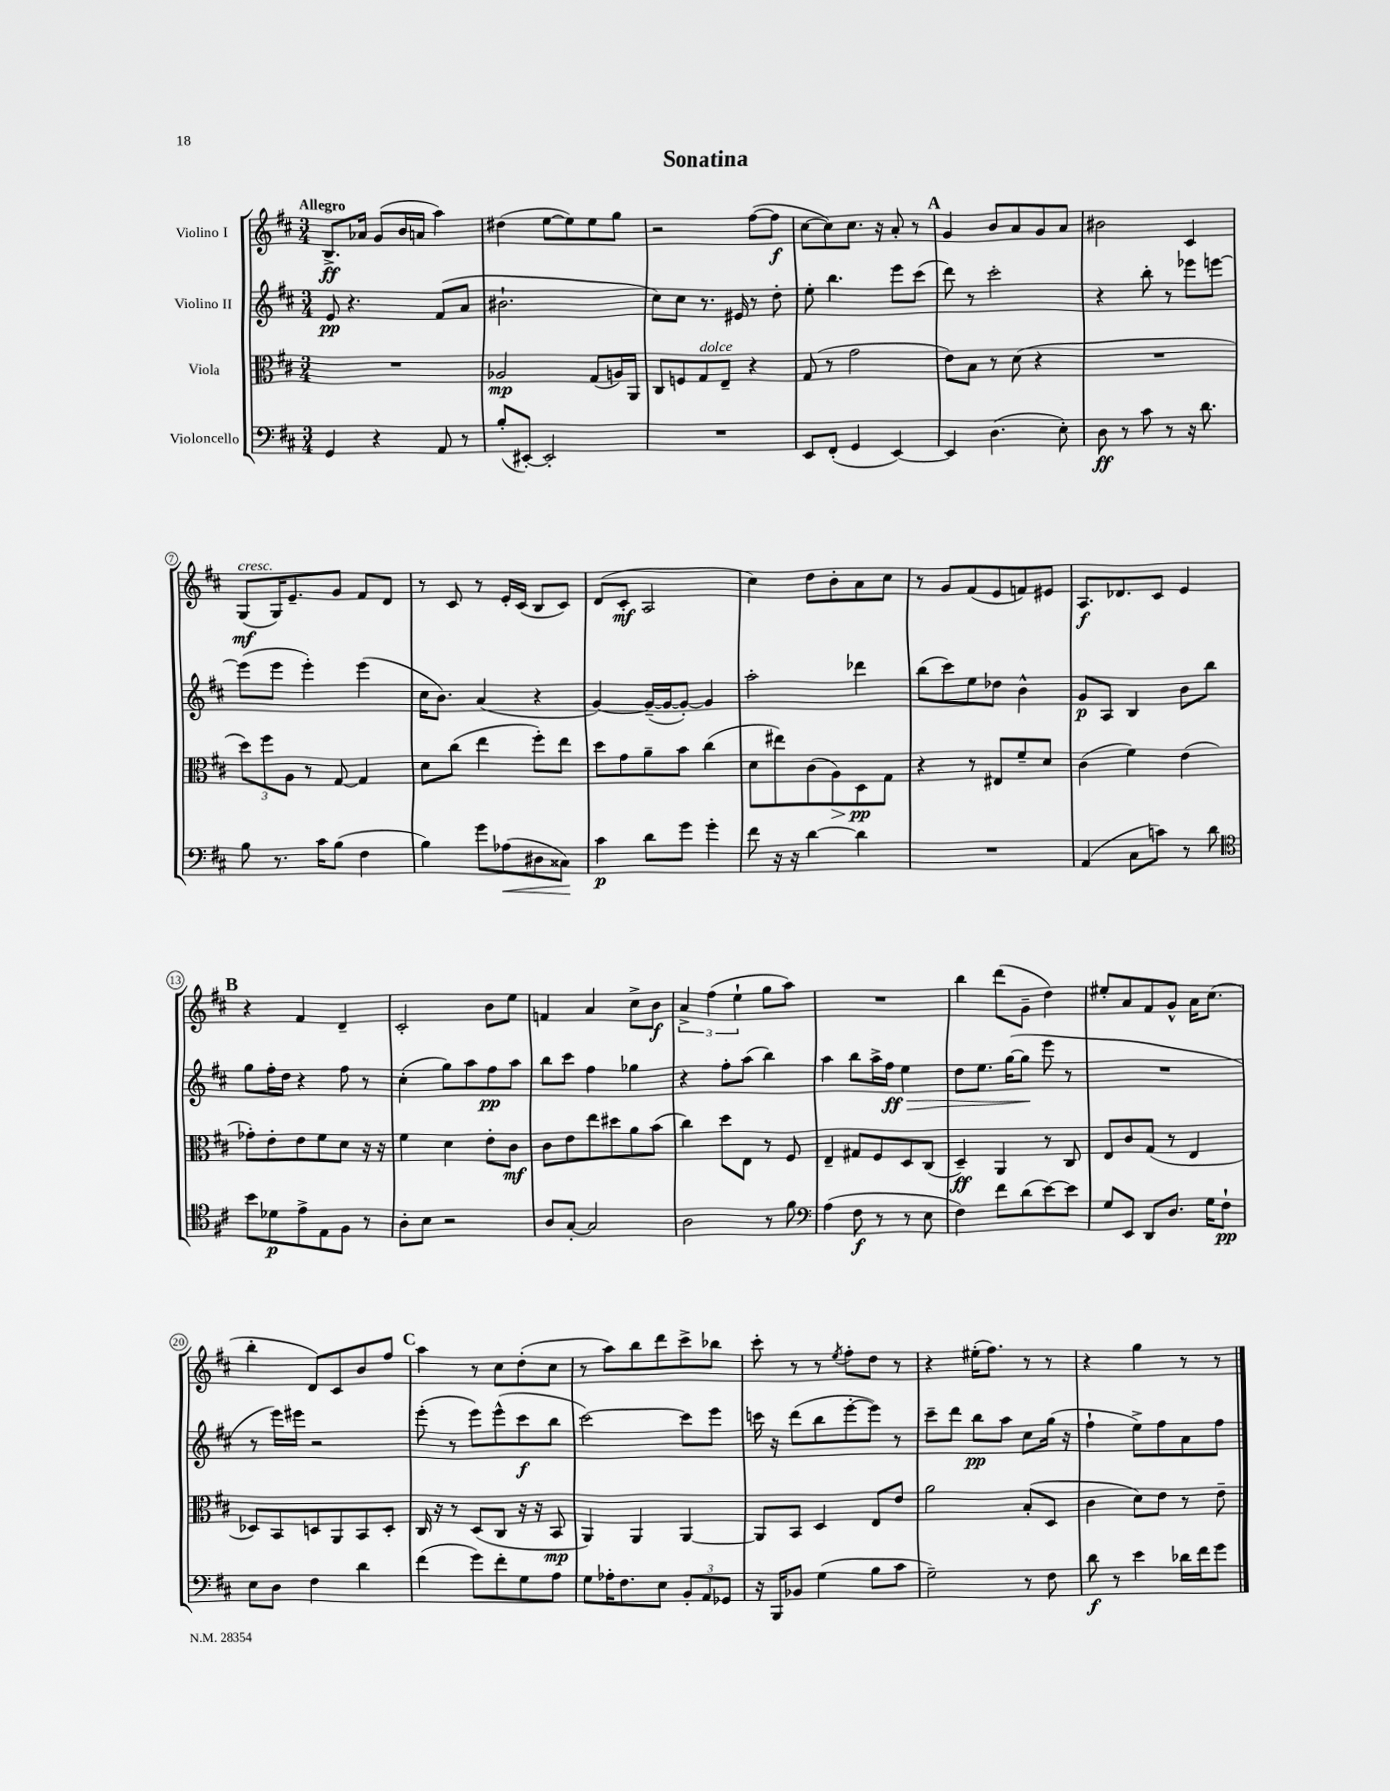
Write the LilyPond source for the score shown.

\header { title = "Sonatina" }
<<
\new StaffGroup <<
\new Staff = "s0" \with { instrumentName = "Violino I" } {
    \clef treble \key d \major \numericTimeSignature \time 3/4 \tempo "Allegro"
    b8.->\ff aes'16 g'8( b'16 a'16 a''4) |
    dis''4( e''8~ e''8) e''8 g''8 |
    r2 fis''8~( fis''8\f |
    cis''8~ cis''8) cis''8. r16 a'8-. r8 |
    \mark \markup { \bold "A" } g'4 b'8 a'8 g'8 a'8 |
    bis'2 cis'4 |
    g8\mf^\markup { \italic "cresc." }( g16) e'8.-- g'8 fis'8 d'8 |
    r8 cis'8 r8 e'16-. cis'16( b8 cis'8) |
    d'8( cis'8-.\mf a2 |
    cis''4) d''8 b'8-. a'8 cis''8 |
    r8 g'8 fis'8( e'8 f'8) eis'8 |
    a8.\f des'8. cis'8 e'4 |
    \mark \markup { \bold "B" } r4 fis'4 d'4-- |
    cis'2-. b'8 e''8 |
    f'4 a'4 cis''8-> b'8\f |
    \tuplet 3/2 { a'4-> fis''4( e''4-! } g''8 a''8) |
    R2. |
    b''4 d'''8( g'8-- d''4) |
    eis''8-. a'8 fis'8 g'8-^ a'16 cis''8.( |
    b''4-. d'8) cis'8 b'8 fis''8 |
    \mark \markup { \bold "C" } a''4 r8 cis''8 d''8-.( cis''8 |
    r8 a''8) b''8 d'''8 cis'''8-> bes''8 |
    cis'''8-. r8 r8 \acciaccatura { e''8 } fis''8-. d''8 r8 |
    r4 eis''16-.( fis''8.) r8 r8 |
    r4 g''4 r8 r8 \bar "|." |
}
\new Staff = "s1" \with { instrumentName = "Violino II" } {
    \clef treble \key d \major \numericTimeSignature \time 3/4
    e'8\pp r4. fis'8( a'8 |
    bis'2.-! |
    cis''8) cis''8 r8. eis'16 r8 d''8-. |
    e''8-. b''4. e'''8 cis'''8( |
    \mark \markup { \bold "A" } d'''8) r8 cis'''2-. |
    r4 b''8-. r8 ees'''8 e'''8~ |
    e'''8( e'''8 e'''4-.) e'''4( |
    cis''16 b'8.) a'4( r4 |
    g'4~) g'16~--( g'16~ g'8~-.) g'4 |
    a''2-. des'''4 |
    b''8( cis'''8) e''8 des''8 b'4-^ |
    g'8\p a8 b4 b'8 b''8 |
    \mark \markup { \bold "B" } g''8 fis''16-. d''16 r4 fis''8 r8 |
    cis''4-.( g''8) a''8 fis''8\pp a''8 |
    b''8 cis'''8 fis''4 ges''4 |
    r4 fis''8-. a''8( b''4) |
    a''4 b''8 a''16-> fis''16\ff\> e''4 |
    d''8 e''8. g''16~( g''8\! e'''8 r8 |
    R2. |
    r8 e'''16) eis'''16 r2 |
    \mark \markup { \bold "C" } e'''8-.( r8 e'''8) e'''8-^( cis'''8\f b''8 |
    cis'''2~) cis'''8 e'''8 |
    c'''16 r16 d'''8( b''8 e'''8~-. e'''8) r8 |
    cis'''8-- d'''8 b''8\pp a''8 cis''8 g''16( r16 |
    fis''4-! e''8->) fis''8 a'8 fis''8 \bar "|." |
}
\new Staff = "s2" \with { instrumentName = "Viola" } {
    \clef alto \key d \major \numericTimeSignature \time 3/4
    R2. |
    aes2\mp g8( a16) a,16 |
    cis8 f8 g8^\markup { \italic "dolce" } e8-- r4 |
    g8( r8 g'2 |
    \mark \markup { \bold "A" } e'8) b8 r8 d'8( r4 |
    R2. |
    \tuplet 3/2 { d''8) fis''8 a8 } r8 g8~ g4 |
    d'8 cis''8( e''4 fis''8-.) e''8 |
    d''8 g'8 a'8-- b'8 cis''4( |
    d'8 eis''8) cis'8( a8\>) d8\pp\! g8 |
    r4 r8 eis8 fis'8-- d'8 |
    cis'4( fis'4) e'4( |
    \mark \markup { \bold "B" } ges'8-.) e'8-. e'8 fis'8 d'8 r16 r16 |
    fis'4 d'4 e'8-. cis'8\mf |
    cis'8 e'8 e''8 dis''8 a'8 b'8( |
    cis''4) d''8 e8 r8 fis8 |
    e4-- gis8 fis8 d8 cis8( |
    d4--\ff) a,4 r8 cis8 |
    e8 cis'8 g8( r8 e4 |
    des8) b,8 d8 a,8 b,8 d8-. |
    \mark \markup { \bold "C" } cis16 r16 r8 d8( cis8 r16 r16 b,8\mp |
    a,4) a,4 a,4~ |
    a,8 b,8 d4 e8 e'8 |
    a'2 b8-.( d8 |
    cis'4 d'8) e'8 r8 e'8-- \bar "|." |
}
\new Staff = "s3" \with { instrumentName = "Violoncello" } {
    \clef bass \key d \major \numericTimeSignature \time 3/4
    g,4 r4 a,8 r8 |
    b8-.( eis,8~-.) eis,2-. |
    R2. |
    e,8 fis,8-.( g,4 e,4~) |
    \mark \markup { \bold "A" } e,4 d4.( e8-.) |
    d8\ff r8 cis'8 r8 r16 d'8. |
    b8 r8. cis'16 b8( fis4 |
    b4) g'8 aes8\<( dis8 cisis8\!) |
    cis'4\p d'8 g'8 g'4-. |
    fis'8 r16 r16 d'4~ d'4 |
    R2. |
    a,4( cis8 c'8) r8 d'8 |
    \mark \markup { \bold "B" } \clef tenor b'8 des'8\p e'8-> e8 fis8 r8 |
    a8-. b8 r2 |
    a8 g8~-. g2 |
    a2 r8 fis'8 |
    \clef bass a4( fis8\f r8 r8 e8 |
    fis4) fis'8 d'8( e'8~) e'8 |
    g8 e,8 d,8 d8. g16 fis8-!\pp |
    e8 d8 fis4 d'4 |
    \mark \markup { \bold "C" } fis'4( g'8) fis'8-. g8 a8 |
    g8 aes16-. fis8. e8 \tuplet 3/2 { b,8-. a,8 ges,8 } |
    r16 b,,16 bes,8 g4( b8 cis'8 |
    g2--) r8 fis8 |
    d'8\f r8 e'4 des'16 fis'16 g'8 \bar "|." |
}
>>
>>
\layout { \context { \Score \override BarNumber.stencil = #(make-stencil-circler 0.1 0.3 ly:text-interface::print) } }
